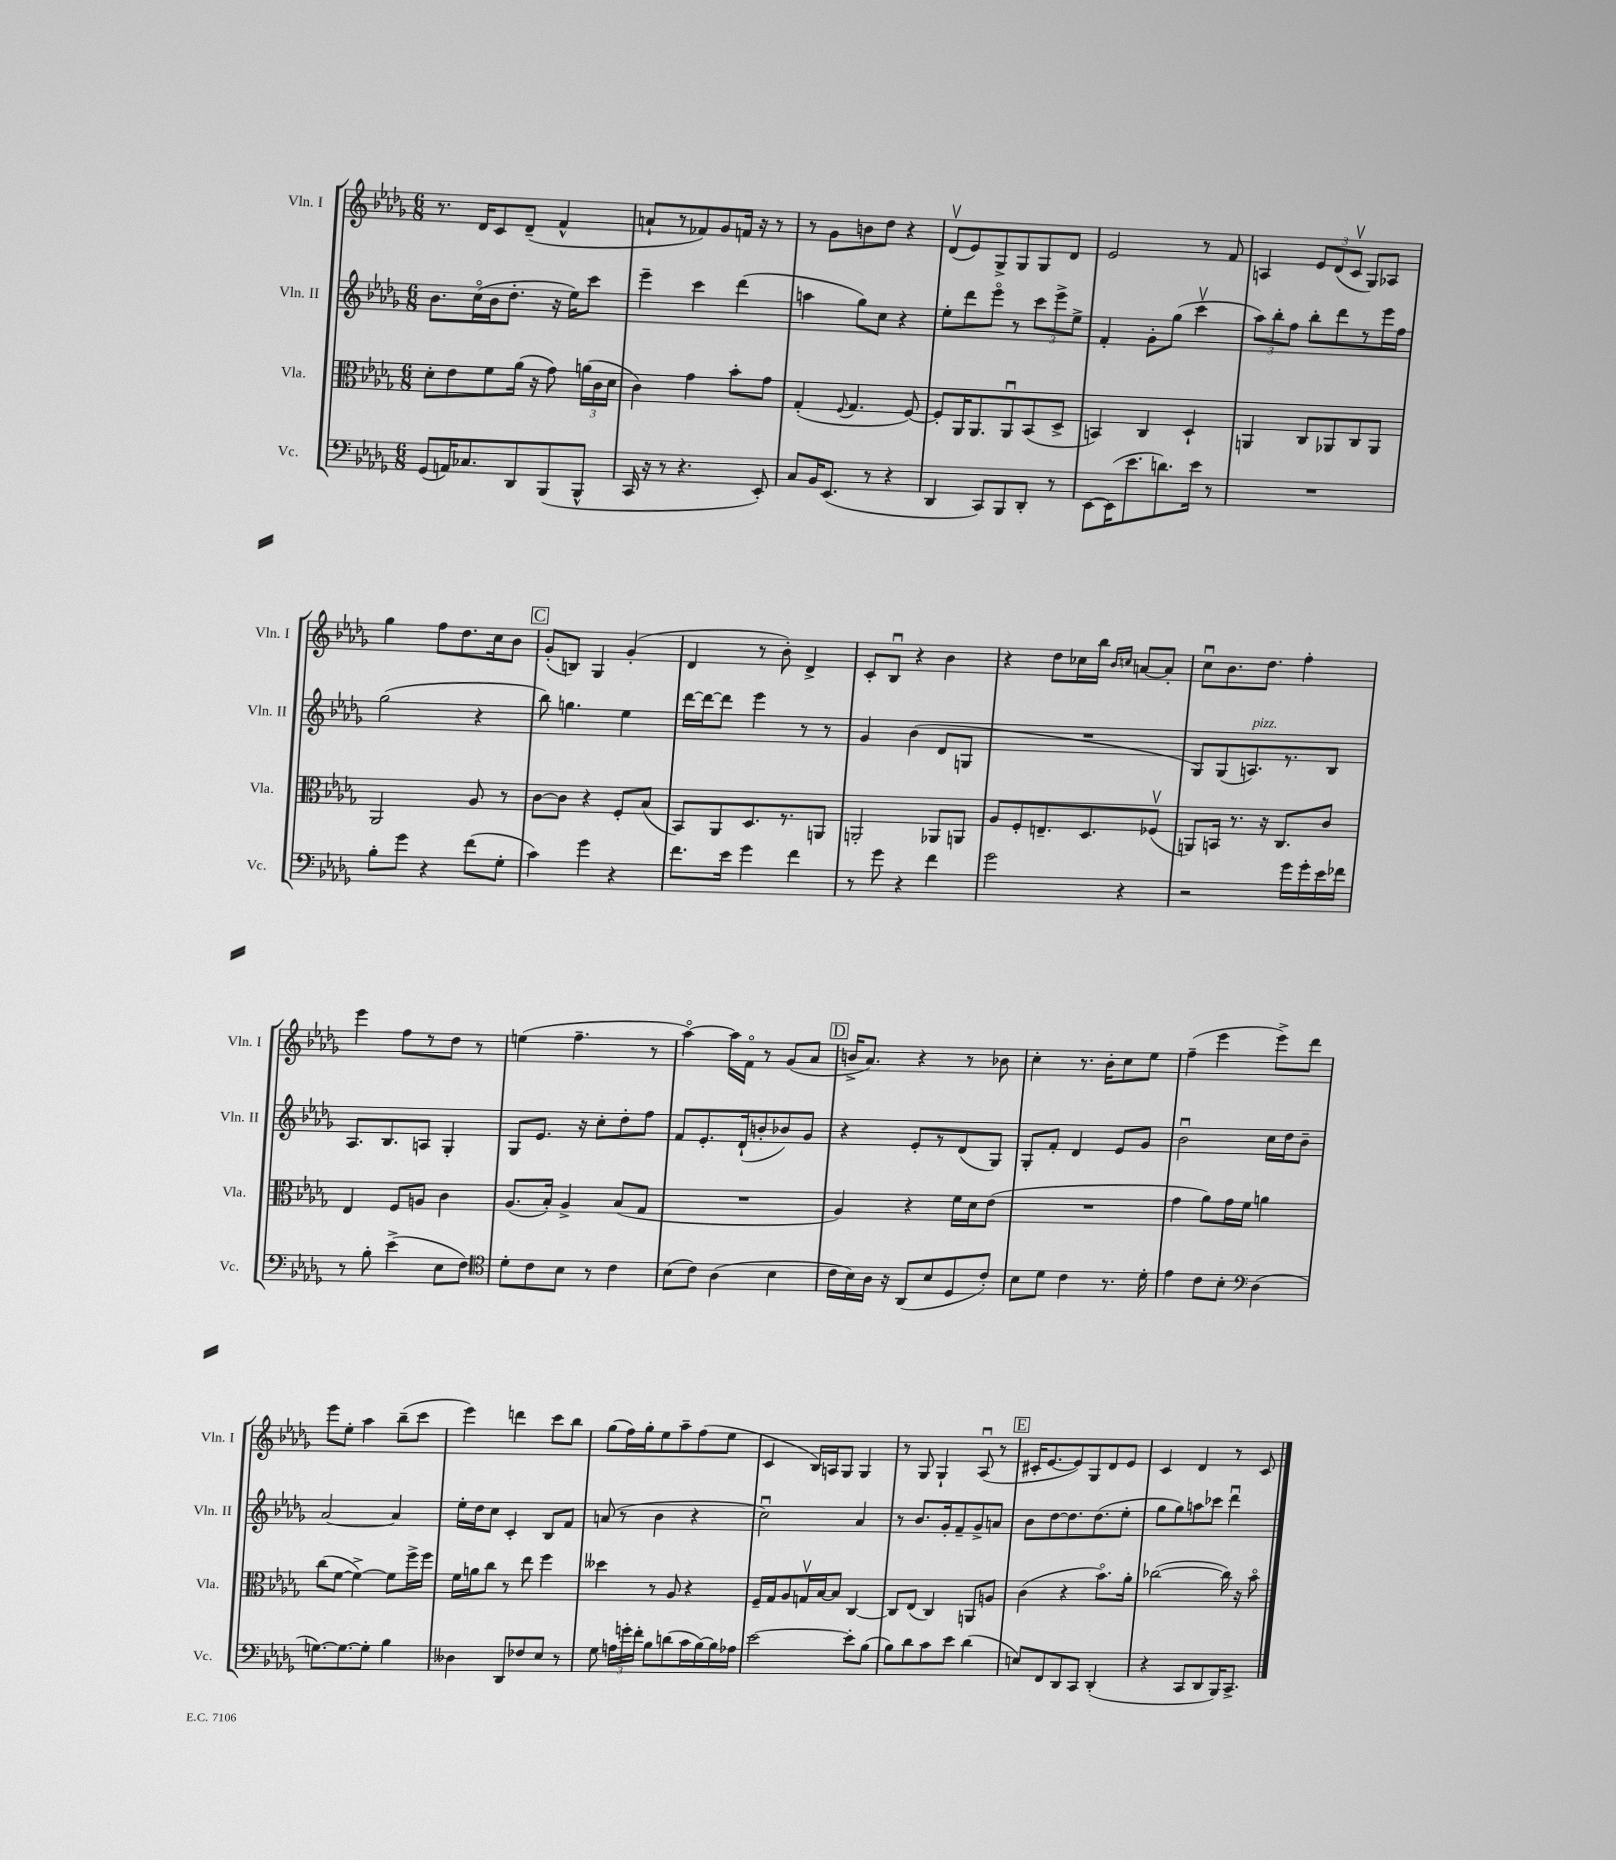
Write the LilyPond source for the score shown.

<<
\new StaffGroup <<
\new Staff = "s0" \with { instrumentName = "Vln. I" shortInstrumentName = "Vln. I" } {
    \clef treble \key des \major \numericTimeSignature \time 6/8
    \autoBeamOff r8. des'16[ c'8 des'8]--( f'4-^ |
    a'8[-! r8 fes'8) ges'8 f'16] r16 r8 |
    r8 ges'8[ b'8 des''8] r4 |
    des'8[\upbow( ees'8) ges8-> ges8 ges8 des'8] |
    ees'2 r8 f'8 |
    a4 \tuplet 3/2 { ees'8[ des'8( c'8]\upbow } ges8[) aes8] |
    ges''4 f''8[ des''8. c''16 bes'8] |
    \mark \markup { \box "C" } ges'8[-.( b8]) ges4 ges'4-.( |
    des'4 r8 bes'8-.) des'4-> |
    c'8[-. bes8]\downbow r4 bes'4 |
    r4 des''8[ ces''16 bes''16] \grace { bes'16[ c''16] } a'8[~ a'8]-. |
    c''8[\downbow bes'8. des''8.] f''4-. |
    ees'''4 f''8[ r8 des''8] r8 |
    e''4( f''4.-- r8 |
    aes''4~\flageolet) aes''16[ f'16]\flageolet r8 ges'8[( aes'8] |
    \mark \markup { \box "D" } b'16[-> aes'8.]) r4 r8 bes'8 |
    c''4-. r8. bes'16[-. c''8 ees''8] |
    f''4--( ees'''4 ees'''8[->) des'''8] |
    ees'''8[ ees''8]-. aes''4 bes''8[--( c'''8] |
    ees'''4) d'''4 c'''8[ bes''8] |
    ges''8[( f''16) ges''16-. ees''8 aes''8-- f''8( ees''8] |
    c'4 bes16[) a16 ges8] ges4 |
    r8 ges8 ges4-! aes8\downbow( r8 |
    \mark \markup { \box "E" } cis'16[-. ees'8.~ ees'8) ges8 des'8 ees'8] |
    c'4 des'4 r8 c'8 \bar "|." |
}
\new Staff = "s1" \with { instrumentName = "Vln. II" shortInstrumentName = "Vln. II" } {
    \clef treble \key des \major \numericTimeSignature \time 6/8
    \autoBeamOff bes'8.[ c''16\flageolet( bes'16 des''8.]-. r16 ees''16[) c'''8] |
    ees'''4-- c'''4 des'''4( |
    a''4 ges''8[) c''8] r4 |
    ees''8[-. des'''8 ees'''8]\flageolet r8 \tuplet 3/2 { c'''8[ ees'''8-> ees''8]-> } |
    f'4-. ges'8[-. ges''8]( c'''4\upbow |
    \tuplet 3/2 { aes''8[) bes''8-. f''8] } bes''8[-. des'''8 r8 ees'''16 f''16] |
    ges''2( r4 |
    \mark \markup { \box "C" } bes''8) g''4. ees''4 |
    des'''16[~ des'''16~ des'''8] ees'''4 r8 r8 |
    ges'4 bes'4( des'8[ g8] |
    R2. |
    ges8[) ges8( a8.^\markup { \italic "pizz." }) r8. bes8] |
    aes8.[ bes8. a8] ges4-. |
    ges8[ ees'8.] r16 c''8[-. des''8-. f''8] |
    f'8[ ees'8.-. des'16-!( b'8-. bes'8) ges'8] |
    \mark \markup { \box "D" } r4 ees'8[-. r8 des'8( ges8]) |
    ges8[-. f'8]-. des'4 ees'8[ ges'8] |
    bes'2\downbow c''16[ des''16 bes'8]-- |
    aes'2~ aes'4 |
    ees''16[-. des''16 c''8] c'4-. bes8[ f'8] |
    a'8( r8 bes'4 r4 |
    c''2\downbow) aes'4 |
    r8 bes'8.[ ges'16-. f'8-- ges'8-> a'8] |
    \mark \markup { \box "E" } bes'8[ des''8~ des''8. des''8.( ees''8]-. |
    ges''8[ ges''8) a''8 ces'''8] des'''4\downbow \bar "|." |
}
\new Staff = "s2" \with { instrumentName = "Vla." shortInstrumentName = "Vla." } {
    \clef alto \key des \major \numericTimeSignature \time 6/8
    \autoBeamOff des'8[-. ees'8 f'8 aes'16]( r16 ges'8) \tuplet 3/2 { a'16[( c'16 des'16] } |
    c'4) ges'4 bes'8[-. ges'8] |
    ges4-.( \appoggiatura { f8 } ges4. f8~) |
    f8[-. aes,16 aes,8. aes,8\downbow bes,8( des8]-> |
    b,4) c4 des4-! |
    a,4 c8[ aes,8 c8 aes,8] |
    aes,2 aes8 r8 |
    \mark \markup { \box "C" } c'8[~ c'8] r4 f8[-. bes8]( |
    bes,8[) aes,8 des8. r8. a,8] |
    a,2-. aes,8[ a,8] |
    aes8[ f8-. e8.-- des8. fes8]\upbow( |
    a,8[) b,16] r8. r16 c8.[ c'8] |
    ees4 f8[ a8] c'4 |
    aes8.[( bes16]-.) aes4-> bes8[( ges8] |
    R2. |
    \mark \markup { \box "D" } aes4) r4 f'16[ des'16 ees'8]( |
    R2. |
    ges'4 aes'8[) ges'16 f'16] a'4 |
    c''8[( f'8]~ f'4~->) f'8[ f''16-> f''16] |
    f'16[ a'16 c''8] r8 ees''8 f''4 |
    deses''4 r8 aes8 r4 |
    f16[-- ges16 aes8 g16\upbow bes16~ bes8] c4~ |
    c8[ ees8]( c4) a,8[ a8] |
    \mark \markup { \box "E" } c'4( r4 bes'8.[\flageolet) aes'16]-. |
    ces''2~( ces''16) r16 bes'8\flageolet \bar "|." |
}
\new Staff = "s3" \with { instrumentName = "Vc." shortInstrumentName = "Vc." } {
    \clef bass \key des \major \numericTimeSignature \time 6/8
    \autoBeamOff ges,8[( a,16) ces8. des,8 bes,,8( bes,,8]-^ |
    c,16 r16 r8 r4. ees,8-.) |
    c8[ bes,16 ees,8.]( r8 r4 |
    des,4 c,8[) bes,,8 des,8]-. r8 |
    ees,8[~ ees,16( ees'8. d'8.) ees'16] r8 |
    R2. |
    bes8[-. ges'8] r4 f'8[( ges8]-. |
    \mark \markup { \box "C" } c'4) ges'4 r4 |
    f'8.[ ees'16] ges'4 f'4 |
    r8 ges'8 r4 f'4 |
    ges'2 r4 |
    r2 ges'16[ ges'16-. ees'16 fes'16] |
    r8 bes8-. ees'4->( ees8[ f8]) |
    \clef tenor des'8[-. c'8 bes8] r8 c'4 |
    bes8[( c'8]) aes4( bes4 |
    \mark \markup { \box "D" } c'16[ bes16) aes16] r16 aes,8[( bes8 des8 c'8]-.) |
    bes8[ des'8] c'4 r8. des'16-. |
    ees'4 c'8[ bes8]-. \clef bass des4( |
    g8.[~) g8.~ g8]-. bes4 |
    deses4 des,8[ fes8 ees8] r8 |
    ges8 \tuplet 3/2 { a16[ g'16-. f'16]-. } bes8[ d'8( c'16 bes16~) bes16 aes16] |
    ees'2~ ees'8[-. bes8]( |
    bes8[) des'8 c'8 ees'8] des'4( |
    \mark \markup { \box "E" } e8[) f,8 des,8 c,8] des,4-.( |
    r4 c,8[ des,8 bes,,16) c,8.]-> \bar "|." |
}
>>
>>
\layout { \context { \Score \remove "Bar_number_engraver" } }
